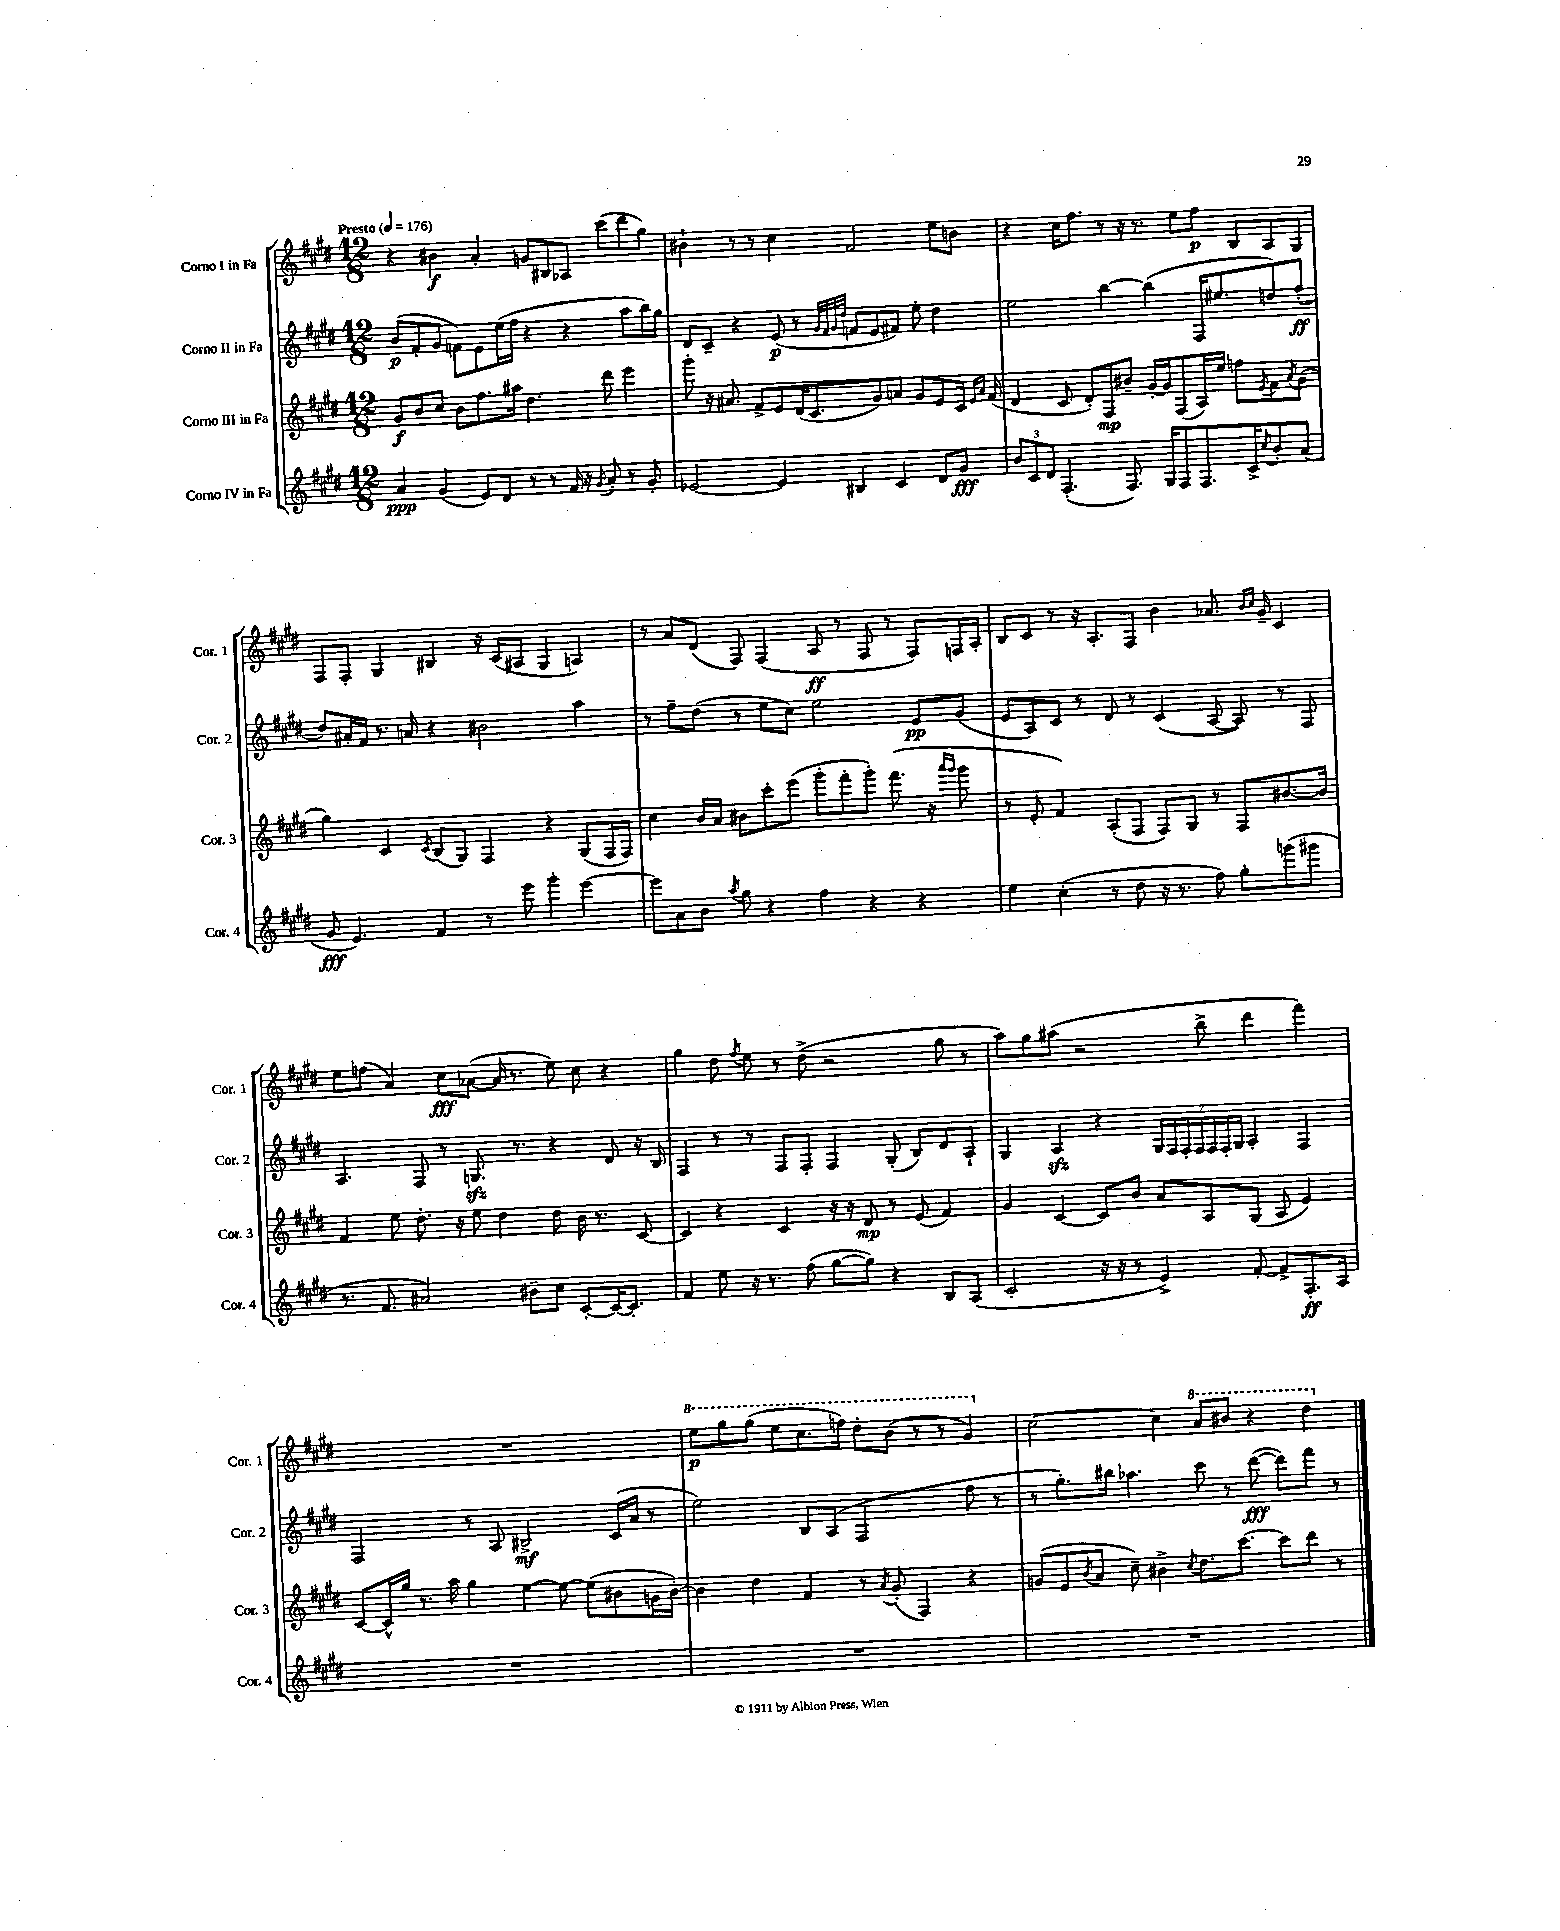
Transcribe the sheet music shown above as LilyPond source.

<<
\new StaffGroup <<
\new Staff = "s0" \with { instrumentName = "Corno I in Fa" shortInstrumentName = "Cor. 1" } {
    \clef treble \key e \major \numericTimeSignature \time 12/8 \tempo "Presto" 4 = 176
    r4 bis'4\f a'4-. g'8 bis8 aes8 cis'''8( dis'''8 gis''8) |
    bis'4-! r8 r8 cis''4 fis'2 e''8 b'8 |
    r4 cis''16 fis''8. r8 r16 r8. e''8 fis''8\p b8 a8 gis8 |
    fis8 fis8-. gis4 bis4 r16 cis'16( ais8 gis4 a4) |
    r8 a'8 dis'8( fis8) fis4( a8\ff r8 fis8 r8 fis8) f16 a16-. |
    b8 cis'8 r8 r16 a8.-. fis8 b'4 aes'8. \grace { b'16 cis''16 } gis'16-- cis'4 |
    e''8 f''8( a'4) cis''8\fff aes'8~( aes'16 r8. e''8) cis''8 r4 |
    gis''4 dis''8 \acciaccatura { fis''8 } e''8 r8 dis''8->( r2 gis''8 r8 |
    a''8) gis''8 ais''8( r2 b''8-> dis'''4 fis'''4) |
    R1. |
    \ottava #1 e'''8\p gis'''8 gis'''8( e'''8 cis'''8. f'''16) dis'''8-. b''8( r8 r8 gis''4) \ottava #0 |
    cis''2~ cis''4 \ottava #1 a''8 bis''8 r4 dis'''4 \ottava #0 \bar "|." |
}
\new Staff = "s1" \with { instrumentName = "Corno II in Fa" shortInstrumentName = "Cor. 2" } {
    \clef treble \key e \major \numericTimeSignature \time 12/8
    b'8\p( fis'8-. gis'8 f'8) e'8 e''16( fis''16 r4 r4 a''8 b''16) gis''16 |
    dis'8 cis'8-- r4 e'8\p( r8 \grace { gis'32 fis'32 gis'32 dis''32 } f'8 e'8 fis'8) e''8-. dis''4 |
    e''2 b''4~ b''4( fis16 eis''8. d''8) fis''8-.\ff( |
    dis''8) ais'16-. fis'16 r8. a'16 r4 bis'2 a''4 |
    r8 fis''8-- dis''8( r8 e''8 cis''8) e''2 e'8\pp gis'8( |
    e'8 a8) cis'8 r8 dis'8 r8 cis'4( a8~ a8) r8 fis8 |
    a4. fis8 r8 g8.\sfz r8. r4 dis'8 r16 b16 |
    fis4 r8 r8 fis8 fis8-. fis4 gis8-.( b8) dis'8 a8-! |
    gis4 a4\sfz r4 \tuplet 7/4 { gis16 fis16 fis16-. fis16 fis16 fis16-. gis16 } a4-. fis4 |
    fis2 r8 a8 bis2->\mf cis'16( a'16 r8 |
    e''2) b8 a8( fis2 fis''8 r8 |
    r8 gis''8.-.) bis''16 aes''4. cis'''8 r8 dis'''8~\fff( dis'''8) fis'''8 r8 \bar "|." |
}
\new Staff = "s2" \with { instrumentName = "Corno III in Fa" shortInstrumentName = "Cor. 3" } {
    \clef treble \key e \major \numericTimeSignature \time 12/8
    gis'8\f b'8 cis''8 b'8 fis''8. ais''16 dis''4. dis'''8 e'''4 |
    gis'''8-. r16 ais'8. fis'8-> e'8 dis'16( cis'8. gis'8) a'8 gis'8 e'8 cis'16 \grace { e'16 a'16 } fis'16( |
    dis'4 cis'8 dis'8-.) fis8\mp bis'8-- gis'16~-. gis'16 fis8( a16) e''16 f''8 \acciaccatura { e'8 } fis'8 \acciaccatura { a'8 } gis'8( |
    gis''4) cis'4 \acciaccatura { cis'8 } b8( gis8) fis4 r4 gis8( fis16 fis16) |
    cis''4 b'16 a'16 bis'8 cis'''8-. e'''8( gis'''8-. fis'''8-. gis'''8-.) fis'''8.( r16 \grace { a'''16 gis'''16 } gis'''8 |
    r8 e'8-. fis'4) a8-.( fis8 fis8) gis8 r8 fis8 bis'8.~ bis'16 |
    fis'4 e''8 dis''8.-. r16 e''8 dis''4 dis''8 b'16 r8. cis'8~ |
    cis'4 r4 cis'4 r16 r16 dis'8\mp r8 e'8( fis'4) |
    gis'4 cis'4~ cis'8 b'8 a'8 a8 gis8( a8 e'4) |
    cis'8~ cis'16-^ gis''16 r8. a''16 gis''4 e''4~ e''8~ e''8( bis'8 g'16 bis'16~-.) |
    bis'4 dis''4 fis'4 r8 \acciaccatura { a'8 } gis'8-.( fis4) r4 |
    g'8( e'8 \acciaccatura { b'8 } a'8 cis''8--) bis'4-> \acciaccatura { cis''8 } dis''8. cis'''8.~ cis'''8 dis'''8 r8 \bar "|." |
}
\new Staff = "s3" \with { instrumentName = "Corno IV in Fa" shortInstrumentName = "Cor. 4" } {
    \clef treble \key e \major \numericTimeSignature \time 12/8
    a'4\ppp gis'4( e'8) dis'8 r8 r8 fis'16 r16 \acciaccatura { gis'8 } a'8-. r8 gis'8-. |
    ees'2~ ees'4 bis4 cis'4 dis'8 gis'8\fff |
    \tuplet 3/2 { b'8 cis'8 dis'8 } fis4.-.( fis8.) gis16 fis8 fis8. cis'16-> \acciaccatura { cis''8 } b'8-. a'8( |
    gis'8\fff e'4.) fis'4 r8 e'''8 gis'''4-. e'''4~ |
    e'''8 a'8 b'8 \acciaccatura { a''8 } gis''8 r4 fis''4 r4 r4 |
    e''4 cis''4-.( r8 dis''8 r16 r8. fis''8) gis''8-. g'''8( gis'''8 |
    r8. fis'8. ais'2) bis'8-- cis''8 cis'8~-. cis'16~ cis'8.-. |
    fis'4 e''8 r16 r8. fis''8( gis''8~ gis''8) r4 b8 a8( |
    cis'2-. r16 r16 r8 e'4->) fis'8~-. fis'8-> fis8.-.\ff a16 |
    R1. |
    R1. |
    R1. \bar "|." |
}
>>
>>
\layout { \context { \Score \remove "Bar_number_engraver" } }
